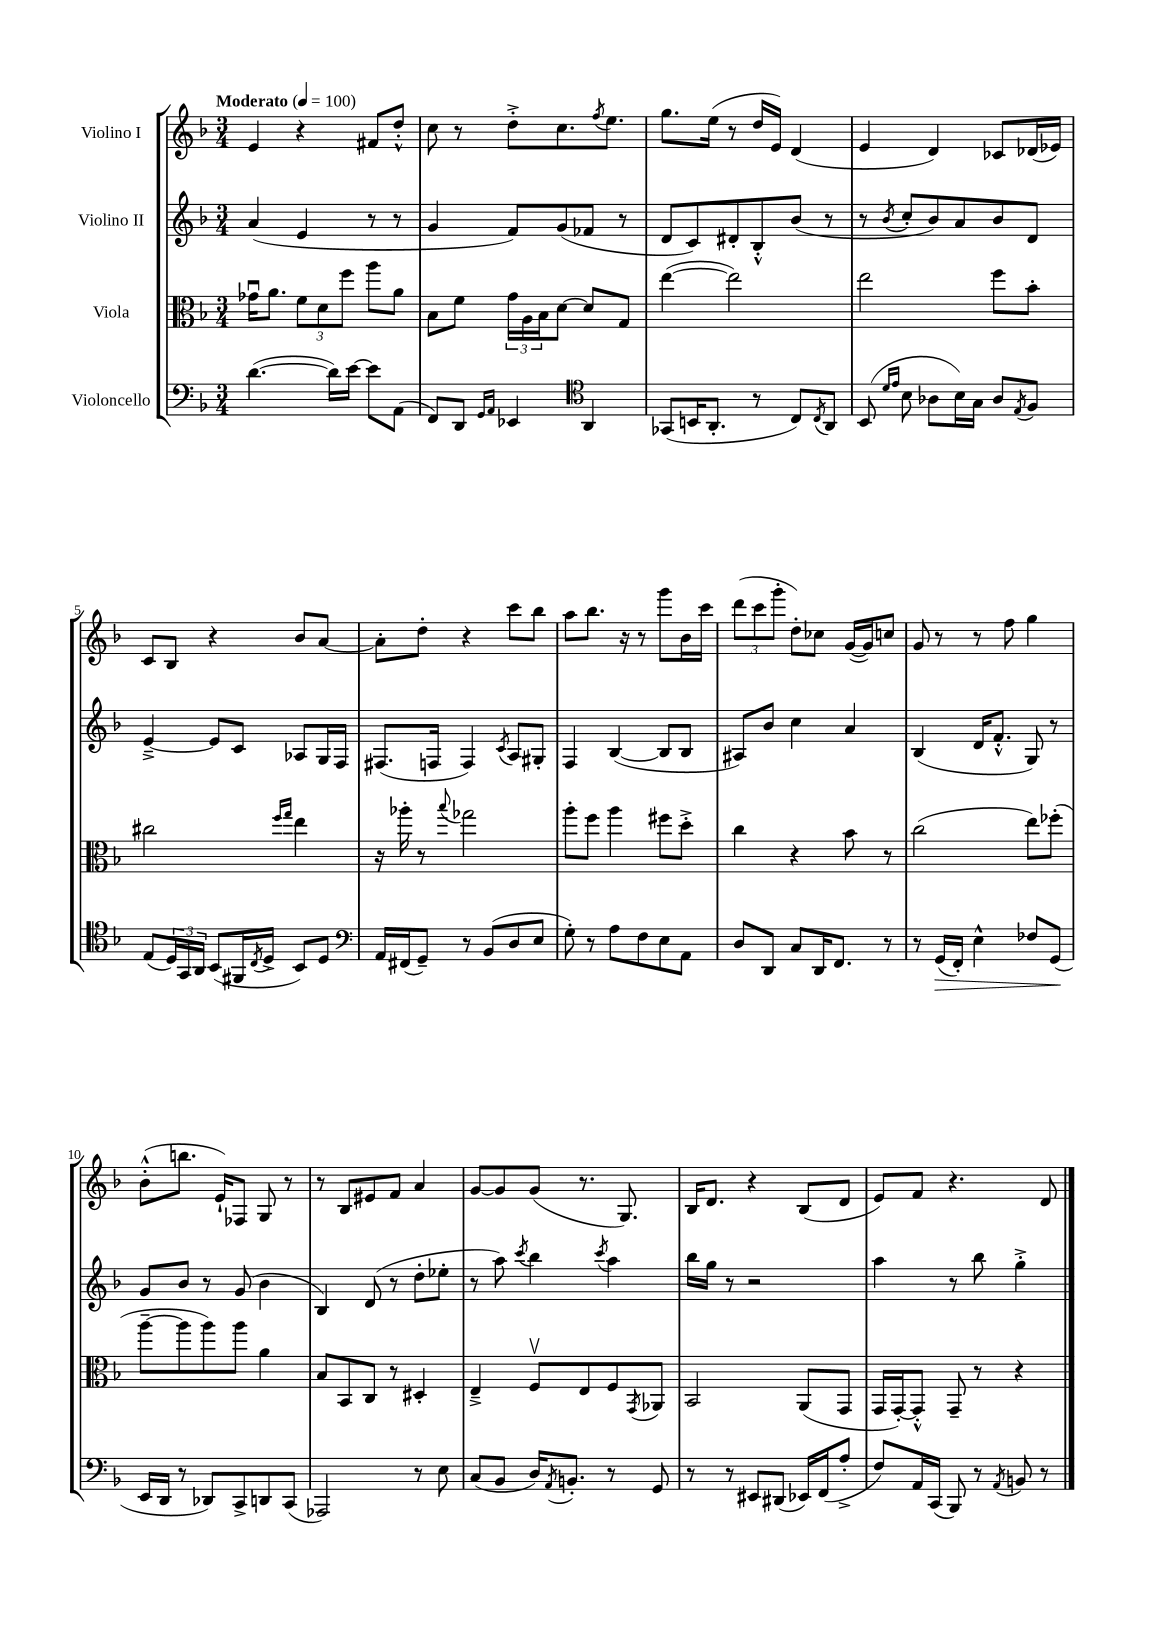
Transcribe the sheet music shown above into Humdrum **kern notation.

**kern	**dynam	**kern	**kern	**kern
*part4	*part4	*part3	*part2	*part1
*staff4	*staff4	*staff3	*staff2	*staff1
*I"Violoncello	*	*I"Viola	*I"Violino II	*I"Violino I
*clefF4	*	*clefC3	*clefG2	*clefG2
*k[b-]	*	*k[b-]	*k[b-]	*k[b-]
*M3/4	*	*M3/4	*M3/4	*M3/4
*MM100	*	*MM100	*MM100	*MM100
=1	=1	=1	=1	=1
!	!	!	!	!LO:TX:a:B:t=Moderato
([4.d\	.	16g-Xu\KL	(4a/	4e/
.	.	8.a\J	.	.
.	.	12f\L	4e/	4r
.	.	12d\	.	.
16d\LL])	.	.	.	.
.	.	12ff\J	.	.
[16e\JJ	.	.	.	.
8e\L]	.	8aa\L	8r	8f#X/L
(8AA\J	.	8a\J	8r	8dd'^^/J
=2	=2	=2	=2	=2
8FF/L)	.	8B-\L	4g/	8cc\
8DD/J	.	8f\J	.	8r
16qqGG/LL	.	.	.	.
16qqAA/JJ	.	.	.	.
4EE-X/	.	24g\LL	8f/L)	8dd'^\L
.	.	24A\	.	.
.	.	24B-\J	.	.
.	.	[8d\J	(8g/	8.cc\
*clefC4	*	*	*	*
4AA/	.	8d/L]	8f-X/J	.
.	.	.	.	8qff/
.	.	.	.	8.ee\J
.	.	8G/J	8r	.
=3	=3	=3	=3	=3
(8GG-X/L	.	([4ee\	8d/L	8.gg\L
16BBn/K	.	.	8c/)	.
8.AA'/J	.	.	.	(16ee\Jk
.	.	2ee\])	8d#X'/	8r
8r	.	.	8B-'^^/	16dd/LL
.	.	.	.	16e/JJ)
8C/L)	.	.	(8b-/J	(4d/
8qC/	.	.	.	.
8AA/J	.	.	8r	.
=4	=4	=4	=4	=4
(8BB-/	.	2ee\	8r	4e/
16qqd/LL	.	.	.	.
16qqe/JJ	.	.	8qb-/	.
8B-\	.	.	8cc'/L	.
8A-X\L	.	.	8b-/)	4d/)
16B-\L)	.	.	8a/	.
16G\JJ	.	.	.	.
8A-/L	.	8ff\L	8b-/	8c-X/L
8qE/	.	.	.	.
8F/J	.	8b-'\J	8d/J	(16d-X/L
.	.	.	.	16e-X/JJ)
!!LO:LB:g=z
=5	=5	=5	=5	=5
(8E/L	.	2cc#X\	[4e~^/	8c/L
24D/L)	.	.	.	8B-/J
24GG/	.	.	.	.
24AA/JJ	.	.	.	.
(8BB-/L	.	.	8e/L]	4r
16FF#X/L	.	.	8c/J	.
8qC/	.	.	.	.
16D^/JJ	.	.	.	.
.	.	16qqff/LL	.	.
.	.	16qqgg/JJ	.	.
8BB-/L)	.	4ee\	8A-X/L	8b-/L
8D/J	.	.	16G/L	[8a/J
.	.	.	16F/JJ	.
=6	=6	=6	=6	=6
*clefF4	*	*	*	*
16AA/LL	.	16r	(8.F#X/L	8a'\L]
(16FF#X/J	.	16aa-X'\	.	.
8GG~/J)	.	8r	.	8dd'\J
.	.	.	16Fn/Jk	.
.	.	8qqbb-/	.	.
8r	.	2gg-X\	4F/)	4r
(8BB-/L	.	.	.	.
.	.	.	8qc/	.
8D/	.	.	8A/L	8ccc\L
8E/J	.	.	8G#X'/J	8bb-\J
=7	=7	=7	=7	=7
8G'\)	.	8aa'\L	4F/	8aa\L
8r	.	8ff\J	.	8.bb-\J
8A\L	.	4aa\	([4B-/	.
.	.	.	.	16r
8F\	.	.	.	8r
8E\	.	8ff#X\L	8B-/L]	8ggg\L
8AA\J	.	8dd'^\J	8B-/J	16b-\L
.	.	.	.	16ccc\JJ
=8	=8	=8	=8	=8
8D/L	.	4cc\	8A#X/L)	(12ddd\L
.	.	.	.	12ccc\
8DD/J	.	.	8b-/J	.
.	.	.	.	12ggg'\J
8C/L	.	4r	4cc\	8dd'\L)
16DD/K	.	.	.	8cc-X\J
8.FF/J	.	.	.	.
.	.	8b-\	4a/	([16g/LL
.	.	.	.	16g/J])
8r	.	8r	.	8ccn/J
=9	=9	=9	=9	=9
8r	.	(2cc\	(4B-/	8g/
!	!LO:HP:b	!	!	!
(16GG/LL	>	.	.	8r
16FF'/JJ)	.	.	.	.
4E^^\	.	.	16d/KL	8r
.	.	.	8.f'^^/J	.
.	.	.	.	8ff\
8F-X/L	.	8ee\L)	8G/)	4gg\
(8GG/J	.	(8ff-X'\J	8r	.
.	]	.	.	.
!!LO:LB:g=z
=10	=10	=10	=10	=10
16EE/LL	.	[8aa~\L	8g/L	(8b-'^^\L
16DD/JJ	.	.	.	.
8r	.	8aa\]	8b-/J	8.bbn\J
8DD-X/L)	.	8aa\)	8r	.
.	.	.	.	16e`/KL)
8CC^/	.	8aa\J	(8g/	8F-X/J
8DDn/	.	4a\	4b-\	8G/
(8CC/J	.	.	.	8r
=11	=11	=11	=11	=11
2AAA-X/)	.	8B-/L	4B-/)	8r
.	.	8BB-/	.	8B-/L
.	.	8C/J	(8d/	8e#X/
.	.	8r	8r	8f/J
8r	.	4D#X'/	8dd'\L	4a/
8E\	.	.	8ee-X'\J	.
=12	=12	=12	=12	=12
(8C/L	.	4E~^/	8r	[8g/L
8BB-/J	.	.	8aa\)	8g/]
.	.	.	8qccc/	.
16D/KL)	.	8Fv/L	4bb-\	(8g/J
8qAA/	.	.	.	.
8.BBn'/J	.	.	.	.
.	.	8E/	.	8.r
.	.	.	8qccc/	.
8r	.	8F/	4aa\	.
.	.	.	.	8.G/)
.	.	8qGG/	.	.
8GG/	.	8AA-X/J	.	.
=13	=13	=13	=13	=13
8r	.	2BB-/	16bb-\LL	16B-/KL
.	.	.	16gg\JJ	8.d/J
8r	.	.	8r	.
8EE#X/L	.	.	2r	4r
(8DD#X/J	.	.	.	.
16EE-X/LL)	.	(8AA/L	.	(8B-/L
(16FF/J	.	.	.	.
8A'^/J	.	8GG/J	.	8d/J
=14	=14	=14	=14	=14
8F/L)	.	16GG/LL	4aa\	8e/L)
.	.	[16GG'/J)	.	.
16AA/L	.	8GG'^^/J]	.	8f/J
(16CC/JJ	.	.	.	.
8BBB-/)	.	8GG~/	8r	4.r
8r	.	8r	8bb-\	.
8qAA/	.	.	.	.
8BBn/	.	4r	4gg'^\	.
8r	.	.	.	8d/
==	==	==	==	==
*-	*-	*-	*-	*-
